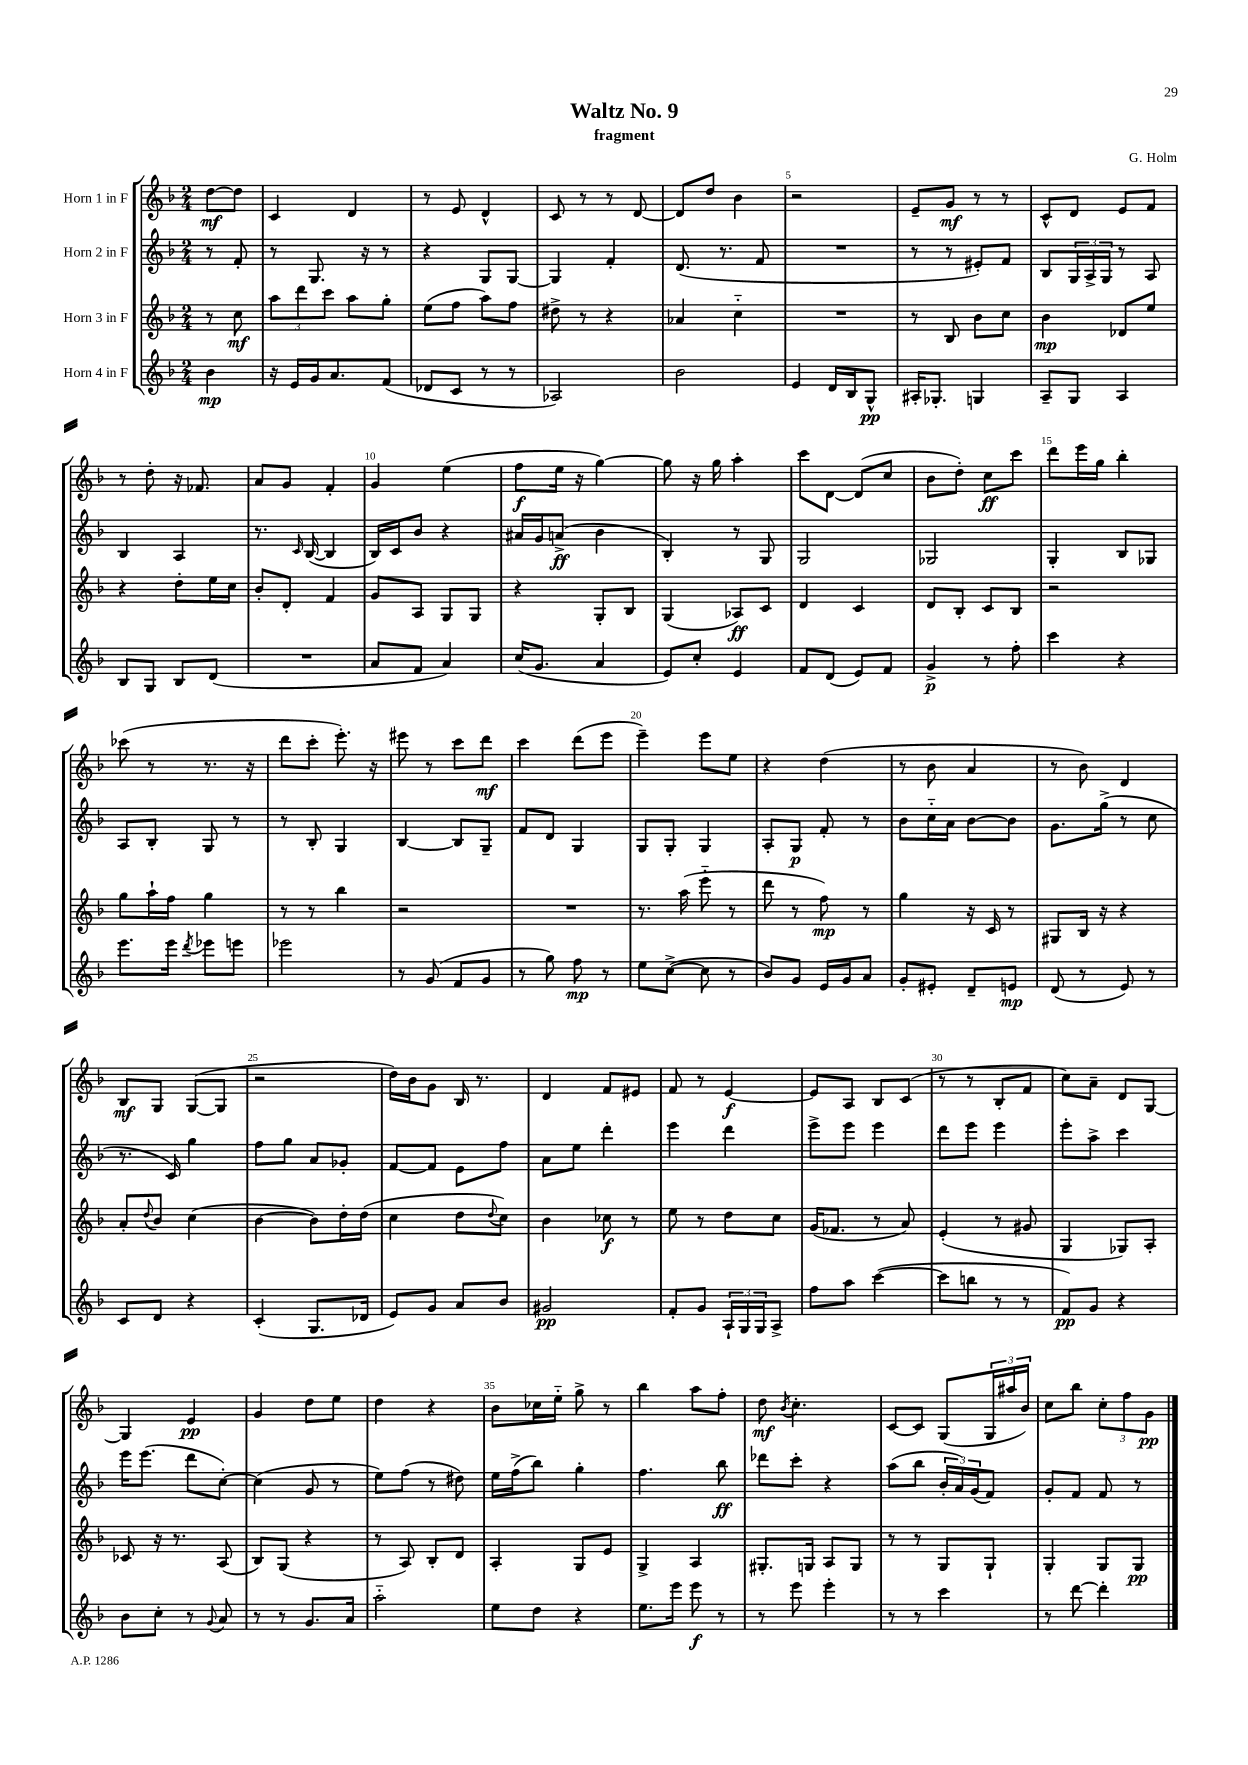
\header { title = "Waltz No. 9" composer = "G. Holm" subtitle = "fragment" }
<<
\new StaffGroup <<
\new Staff = "s0" \with { instrumentName = "Horn 1 in F" } {
    \clef treble \key f \major \numericTimeSignature \time 2/4 \partial 4
    d''8~\mf d''8 |
    c'4 d'4 |
    r8 e'8 d'4-^ |
    c'8 r8 r8 d'8~ |
    d'8 d''8 bes'4 |
    r2 |
    e'8-- g'8\mf r8 r8 |
    c'8-^ d'8 e'8 f'8 |
    r8 d''8-. r16 fes'8. |
    a'8 g'8 f'4-. |
    g'4 e''4( |
    f''8\f e''16 r16 g''4~) |
    g''8 r16 g''16 a''4-. |
    c'''8 d'8~ d'8( c''8 |
    bes'8 d''8-.) c''8\ff c'''8 |
    d'''8 e'''16 g''16 bes''4-. |
    ces'''8( r8 r8. r16 |
    d'''8 c'''8-. e'''8.-.) r16 |
    eis'''8 r8 c'''8 d'''8\mf |
    c'''4 d'''8( e'''8 |
    e'''4--) e'''8 e''8 |
    r4 d''4( |
    r8 bes'8 a'4 |
    r8 bes'8) d'4 |
    bes8\mf g8 g8~( g8 |
    r2 |
    d''16) bes'16 g'8 bes16 r8. |
    d'4 f'8 eis'8 |
    f'8 r8 e'4~\f |
    e'8 a8 bes8 c'8( |
    r8 r8 bes8-. f'8 |
    c''8) a'8-- d'8 g8~ |
    g4 e'4\pp |
    g'4 d''8 e''8 |
    d''4 r4 |
    bes'8 ces''16 e''16-_ g''8-> r8 |
    bes''4 a''8 f''8-. |
    d''8\mf \acciaccatura { bes'8 } c''4.-. |
    c'8~ c'8 g8( \tuplet 3/2 { g16 ais''16 bes'16) } |
    c''8 bes''8 \tuplet 3/2 { c''8-. f''8 g'8\pp } \bar "|." |
}
\new Staff = "s1" \with { instrumentName = "Horn 2 in F" } {
    \clef treble \key f \major \numericTimeSignature \time 2/4 \partial 4
    r8 f'8-. |
    r8 g8. r16 r8 |
    r4 g8 g8~ |
    g4 f'4-. |
    d'8.( r8. f'8 |
    R2 |
    r8 r8 eis'8-.) f'8 |
    bes8 \tuplet 3/2 { g16 a16-> g16 } r8 a8 |
    bes4 a4 |
    r8. \grace { c'16 } bes16~( bes4 |
    bes16) c'16 bes'8 r4 |
    ais'16 g'16 a'8->\ff( bes'4 |
    bes4-.) r8 g8 |
    g2 |
    ges2 |
    g4-. bes8 ges8 |
    a8 bes8-. g8 r8 |
    r8 bes8-. g4 |
    bes4~ bes8 g8-- |
    f'8 d'8 g4 |
    g8 g8-. g4 |
    a8-. g8\p f'8-. r8 |
    bes'8 c''16-_ a'16 bes'8~ bes'8 |
    g'8. g''16->( r8 c''8 |
    r8. c'16) g''4 |
    f''8 g''8 a'8 ges'8-. |
    f'8~ f'8 e'8 f''8 |
    a'8 e''8 d'''4-. |
    e'''4 d'''4 |
    e'''8-> e'''8 e'''4 |
    d'''8 e'''8 e'''4 |
    e'''8-. a''8-> c'''4 |
    e'''16 e'''8.( d'''8 c''8~-.) |
    c''4( g'8 r8 |
    e''8) f''8( r8 dis''8) |
    e''16 f''16->( bes''8) g''4-. |
    f''4. bes''8\ff |
    des'''8 c'''8-. r4 |
    a''8( bes''8 \tuplet 3/2 { bes'16-. a'16) g'16( } f'8) |
    g'8-. f'8 f'8 r8 \bar "|." |
}
\new Staff = "s2" \with { instrumentName = "Horn 3 in F" } {
    \clef treble \key f \major \numericTimeSignature \time 2/4 \partial 4
    r8 c''8\mf |
    \tuplet 3/2 { a''8 d'''8 c'''8 } a''8 g''8-. |
    e''8( f''8 a''8) f''8 |
    dis''8-> r8 r4 |
    aes'4 c''4-_ |
    R2 |
    r8 bes8 bes'8 c''8 |
    bes'4\mp des'8 e''8 |
    r4 d''8-. e''16 c''16 |
    bes'8-. d'8-. f'4 |
    g'8 a8 g8 g8 |
    r4 g8-. bes8 |
    g4( aes8\ff) c'8 |
    d'4 c'4 |
    d'8 bes8-. c'8 bes8 |
    r2 |
    g''8 a''16-! f''16 g''4 |
    r8 r8 bes''4 |
    r2 |
    R2 |
    r8. a''16( e'''8-_ r8 |
    d'''8 r8 f''8\mp) r8 |
    g''4 r16 c'16 r8 |
    gis8 bes16 r16 r4 |
    a'8-. \appoggiatura { d''8 } bes'8 c''4( |
    bes'4~ bes'8) d''16-. d''16( |
    c''4 d''8 \appoggiatura { d''8 } c''8) |
    bes'4 ces''8\f r8 |
    e''8 r8 d''8 c''8 |
    g'16( fes'8. r8 a'8) |
    e'4-.( r8 gis'8 |
    g4 ges8) a8-. |
    ces'8 r16 r8. a8( |
    bes8) g8( r4 |
    r8 a8) bes8-. d'8 |
    a4-. g8 e'8 |
    g4-> a4 |
    gis8.-. g16 a8 g8 |
    r8 r8 g8 g8-! |
    g4-. g8 g8\pp \bar "|." |
}
\new Staff = "s3" \with { instrumentName = "Horn 4 in F" } {
    \clef treble \key f \major \numericTimeSignature \time 2/4 \partial 4
    bes'4\mp |
    r16 e'16 g'16 a'8. f'8( |
    des'8 c'8 r8 r8 |
    aes2) |
    bes'2 |
    e'4 d'16 bes16 g8-^\pp |
    ais16-. ges8.-. g4 |
    a8-- g8 a4 |
    bes8 g8 bes8 d'8( |
    R2 |
    a'8 f'8 a'4) |
    c''16( g'8. a'4 |
    e'8) c''8-. e'4 |
    f'8 d'8( e'8) f'8 |
    g'4->\p r8 f''8-. |
    c'''4 r4 |
    e'''8. e'''16 \acciaccatura { d'''8 } ees'''8 e'''8 |
    ees'''2 |
    r8 g'8( f'8 g'8 |
    r8 g''8) f''8\mp r8 |
    e''8 c''8~->( c''8 r8 |
    bes'8) g'8 e'16 g'16 a'8 |
    g'8-. eis'8-. d'8-- e'8\mp |
    d'8( r8 e'8) r8 |
    c'8 d'8 r4 |
    c'4-.( g8. des'16 |
    e'8) g'8 a'8 bes'8 |
    gis'2\pp |
    f'8-. g'8 \tuplet 3/2 { a16-! g16 g16 } a8-> |
    f''8 a''8 c'''4~( |
    c'''8 b''8 r8 r8 |
    f'8\pp) g'8 r4 |
    bes'8 c''8-. r8 \appoggiatura { g'8 } a'8 |
    r8 r8 g'8. a'16 |
    a''2-_ |
    e''8 d''8 r4 |
    e''8. e'''16 e'''8\f r8 |
    r8 e'''8 e'''4-. |
    r8 r8 c'''4 |
    r8 d'''8~ d'''4-. \bar "|." |
}
>>
>>
\layout { \context { \Score \override BarNumber.break-visibility = ##(#f #t #t) barNumberVisibility = #(every-nth-bar-number-visible 5) } }
